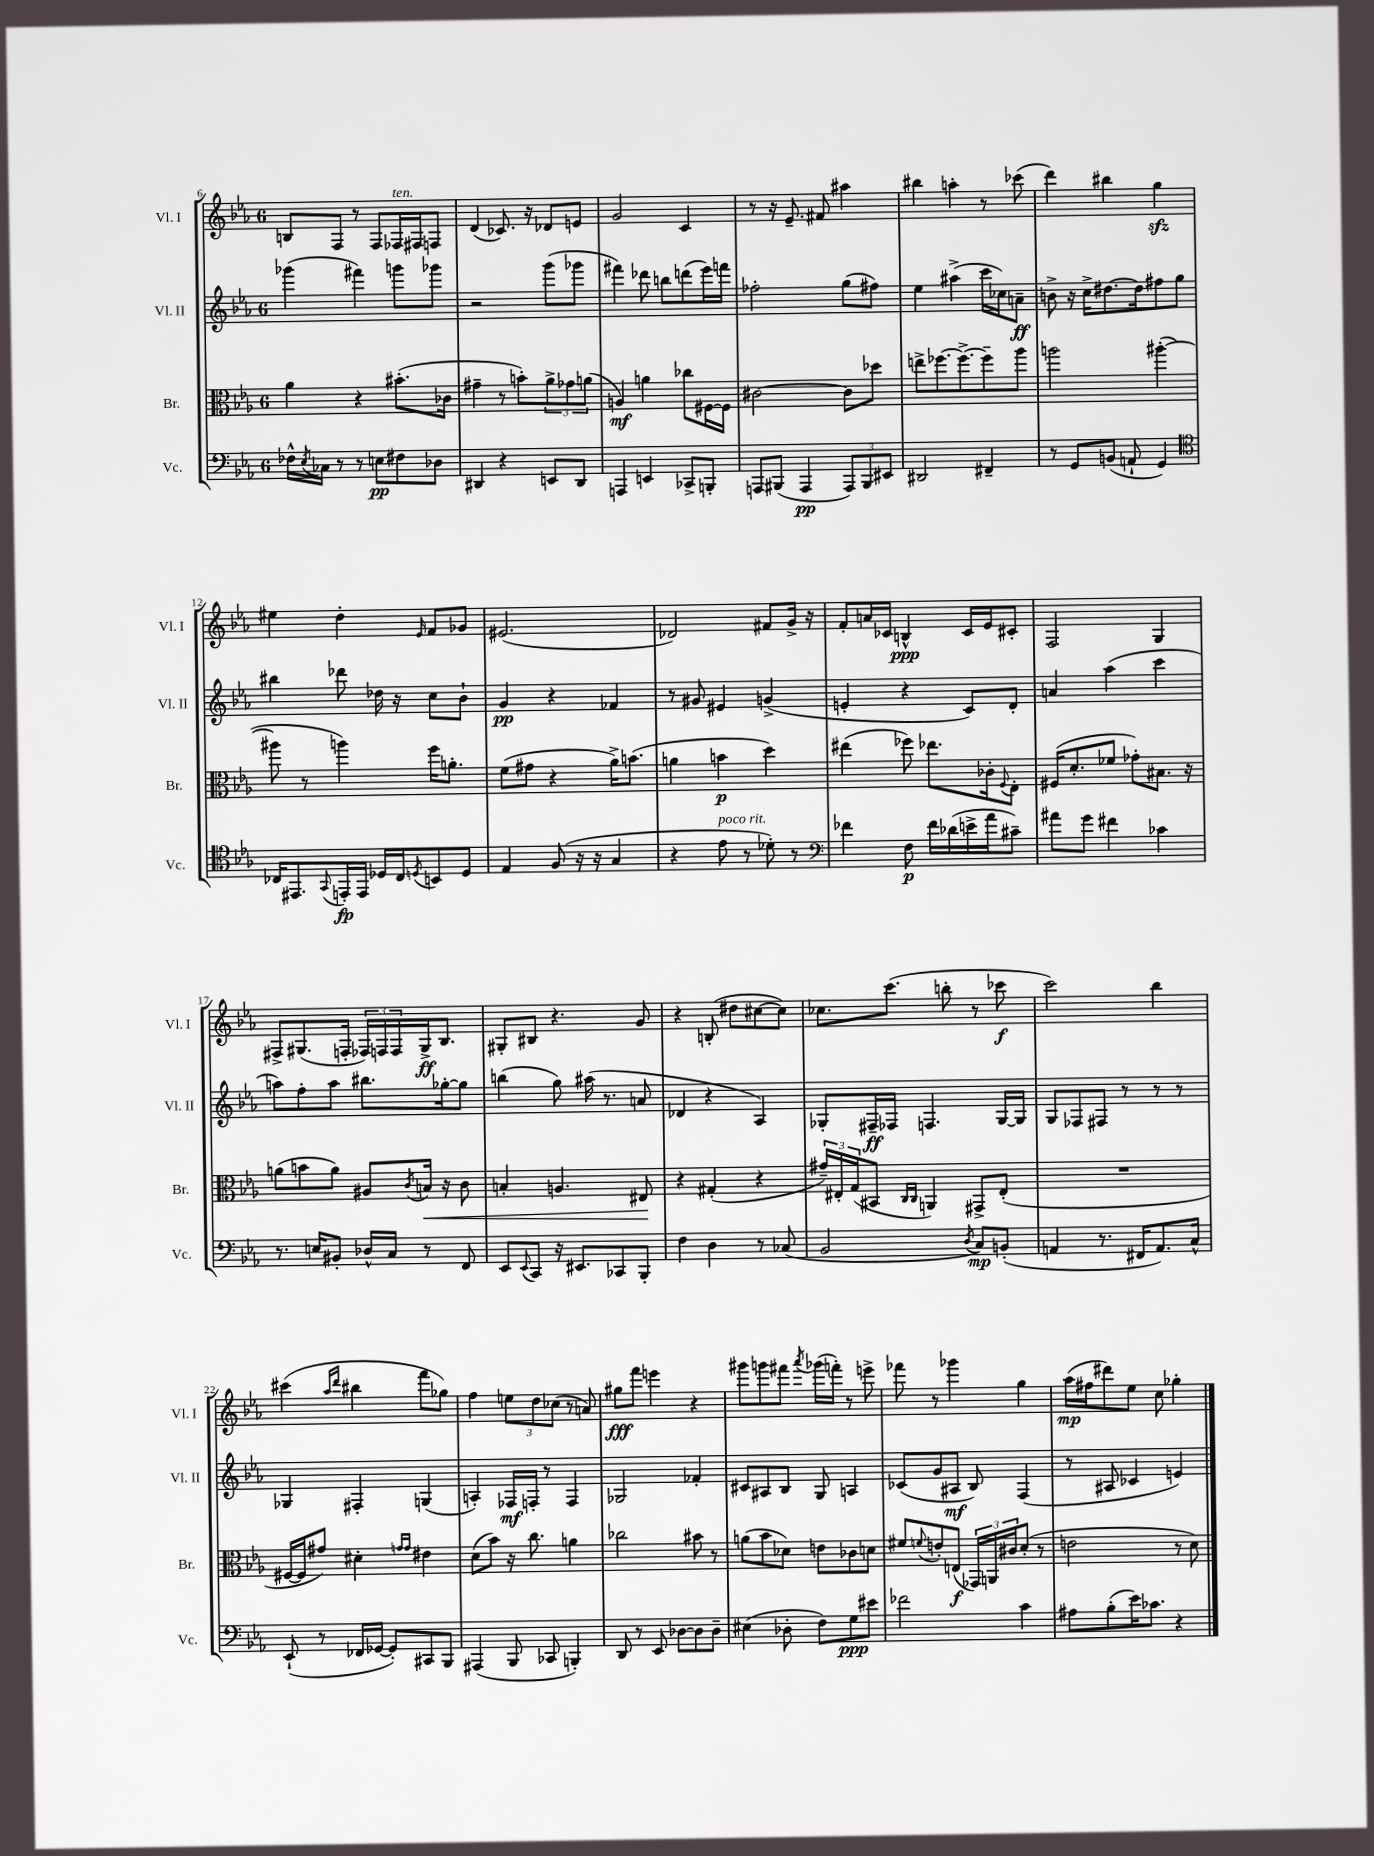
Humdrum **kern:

**kern	**dynam	**kern	**dynam	**kern	**dynam	**kern	**dynam
*part4	*part4	*part3	*part3	*part2	*part2	*part1	*part1
*staff4	*staff4	*staff3	*staff3	*staff2	*staff2	*staff1	*staff1
*I"Vc.	*	*I"Br.	*	*I"Vl. II	*	*I"Vl. I	*
*I'Vc.	*	*I'Br.	*	*I'Vl. II	*	*I'Vl. I	*
*clefF4	*	*clefC3	*	*clefG2	*	*clefG2	*
*k[b-e-a-]	*	*k[b-e-a-]	*	*k[b-e-a-]	*	*k[b-e-a-]	*
*M6/8	*	*M6/8	*	*M6/8	*	*M6/8	*
=6	=6	=6	=6	=6	=6	=6	=6
16F-X^^\LL	.	4a-\	.	(4ggg-X\	.	8Bn/L	.
8qE-/	.	.	.	.	.	.	.
16C-X\JJ	.	.	.	.	.	.	.
8r	.	.	.	.	.	8F/J	.
8r	.	4r	.	4fff#X\)	.	8r	.
8En\L	pp	.	.	.	.	8F/L	.
!	!	!	!	!	!	!LO:TX:a:i:t=ten.	!
8F#X\	.	(8.b#X'\L	.	8gggn\L	.	16F-X/L	.
.	.	.	.	.	.	16F#X/J	.
8D-X\J	.	.	.	8ggg-X\J	.	8Fn/J	.
.	.	16c-X\Jk	.	.	.	.	.
=7	=7	=7	=7	=7	=7	=7	=7
4DD#X/	.	4g#X~\	.	2r	.	(4d/	.
4r	.	8r	.	.	.	8.c-X/)	.
.	.	8bn'\L)	.	.	.	.	.
.	.	.	.	.	.	16r	.
8EEn/L	.	12a-^\	.	(8ggg\L	.	8d-X/L	.
.	.	12g-X\	.	.	.	.	.
8DD#/J	.	.	.	8ggg-X\J	.	8en/J	.
.	.	(12an\J	.	.	.	.	.
=8	=8	=8	=8	=8	=8	=8	=8
4AAAn/	.	4An/)	mf	4fff#X\)	.	2g/	.
4EEn/	.	4an\	.	8ddd-X\	.	.	.
.	.	.	.	8bbn\L	.	.	.
8CC-X^/L	.	8cc-X\L	.	(8dddn\	.	4c/	.
8BBBn'/J	.	[16F#X\L	.	16eee-\L)	.	.	.
.	.	16F#\JJ]	.	16fffn\JJ	.	.	.
=9	=9	=9	=9	=9	=9	=9	=9
8AAAn/L	.	[2c#X\	.	2ff-X'\	.	8r	.
(8BBB#X/J	.	.	.	.	.	16r	.
.	.	.	.	.	.	8.e-~/	.
4AAA/	pp	.	.	.	.	.	.
.	.	.	.	.	.	8f#X/	.
12AAA/L)	.	8c#\L]	.	(8gg\L	.	4aa#X\	.
12BBB#/	.	.	.	.	.	.	.
.	.	8dd-X\J	.	8ff#X\J)	.	.	.
12EE#X/J	.	.	.	.	.	.	.
=10	=10	=10	=10	=10	=10	=10	=10
2DD#X/	.	8een^\L	.	4ee-\	.	4bb#X\	.
.	.	[8.ff-X\	.	.	.	.	.
.	.	.	.	(4aa#X^\	.	4aan'\	.
.	.	8.ff-^\_	.	.	.	.	.
4FF#X~/	.	8ff-~\]	.	16ccc\LL	.	8r	.
.	.	.	.	16cc-X\J)	.	.	.
.	.	8aa-\J	.	8an~\J	ff	(8ccc-X\	.
=11	=11	=11	=11	=11	=11	=11	=11
8r	.	2aan\	.	8bn^\	.	4ddd\)	.
8GG/L	.	.	.	16r	.	.	.
.	.	.	.	16cc^\KL	.	.	.
(8BBn/J	.	.	.	[8.dd#X\	.	4bb#X\	.
8AAn`/	.	.	.	.	.	.	.
.	.	.	.	16dd#\k]	.	.	.
4GG/)	.	([4aa#X'\	.	8ff#X\	.	4ggzz\	.
.	.	.	.	8gg\J	.	.	.
!!LO:LB:g=z
=12	=12	=12	=12	=12	=12	=12	=12
*clefC4	*	*	*	*	*	*	*
16C-X/KL	.	8aa#X\]	.	4bb#X\	.	4ee#X\	.
8.EE#X/	.	.	.	.	.	.	.
.	.	8r	.	.	.	.	.
8qqGG/	.	.	.	.	.	.	.
16EEn'/L	fp	4aan\)	.	8ddd-X\	.	4dd'\	.
16EE/JJ	.	.	.	.	.	.	.
16D-X/LL	.	.	.	16dd-X\	.	.	.
16C-/J	.	.	.	16r	.	.	.
8qDn/	.	.	.	.	.	16qqe-/	.
8BBn/	.	16ff\KL	.	8cc\L	.	8f/L	.
.	.	8.an'\J	.	.	.	.	.
8D/J	.	.	.	8b-`\J	.	8g-X/J	.
=13	=13	=13	=13	=13	=13	=13	=13
4E-/	.	(8f\L	.	4g/	pp	(2.e#X/	.
.	.	8g#X\J	.	.	.	.	.
(8F/	.	4r	.	4r	.	.	.
16r	.	.	.	.	.	.	.
16r	.	.	.	.	.	.	.
4G/	.	16a-^\KL)	.	4f-X/	.	.	.
.	.	(8.bn\J	.	.	.	.	.
=14	=14	=14	=14	=14	=14	=14	=14
4r	.	4an\	.	8r	.	2d-X/)	.
.	.	.	.	8g#X/	.	.	.
!LO:TX:a:i:t=poco rit.	!	!	!	!	!	!	!
8e-\	.	4bn\	p	4e#X/	.	.	.
8r	.	.	.	.	.	.	.
8d-X'\)	.	4dd\)	.	(4gn^/	.	8f#X/L	.
8r	.	.	.	.	.	16g^/Jk	.
.	.	.	.	.	.	16r	.
=15	=15	=15	=15	=15	=15	=15	=15
*clefF4	*	*	*	*	*	*	*
4f-X\	.	(4ee#X\	.	4en'/	.	8f'/L	.
.	.	.	.	.	.	16an/L	.
.	.	.	.	.	.	16c-X/JJ	.
8F\	p	8ff-X\)	.	4r	.	4Bn^^/	ppp
16f-\LL	.	8.ee-X\L	.	.	.	.	.
(16d-X\	.	.	.	.	.	.	.
16en^\	.	.	.	8c/L)	.	16c-/LL	.
16a-\J	.	16c-X'\k	.	.	.	16e-/J	.
.	.	8qqF/	.	.	.	.	.
8c#X~\J)	.	8E-'\J	.	8d'/J	.	8c#X'/J	.
=16	=16	=16	=16	=16	=16	=16	=16
8a#X\L	.	(16F#X/KL	.	4an/	.	2F/	.
.	.	8.d'/	.	.	.	.	.
8g\J	.	.	.	.	.	.	.
4f#X\	.	8f-X/J	.	(4aa-\	.	.	.
.	.	8g-X'\L)	.	.	.	.	.
4c-X\	.	8.B#X\J	.	4ccc\	.	4G/	.
.	.	16r	.	.	.	.	.
!!LO:LB:g=z
=17	=17	=17	=17	=17	=17	=17	=17
8.r	.	(8an\L	.	8aan\L)	.	8F#X^/L	.
.	.	8bn\	.	8ff'\	.	(8.G#X/	.
16En/KL	.	.	.	.	.	.	.
8BB#X'/J	.	8a\J)	.	8aa\J	.	.	.
.	.	.	.	.	.	16Fn'/Jk	.
16D-X^^/LL	.	8A#X/L	.	8.bb#X\L	.	24F-X/LL)	.
.	.	.	.	.	.	24Fn/	.
16C/JJ	.	.	.	.	.	.	.
.	.	.	.	.	.	24F/	.
.	.	8qc/	.	.	.	.	.
!	!	!	!LO:HP:b	!	!	!	!
8r	.	16Bn/Jk	<	.	.	16G#^/J	ff
.	.	16r	.	[16gg-X'\k	.	8.B-/J	.
8FF/	.	8c\	.	8gg-\J]	.	.	.
=18	=18	=18	=18	=18	=18	=18	=18
8EE-/L	.	4Bn'/	.	(4bbn\	.	8G#X'/L	.
8qqEE-/	.	.	.	.	.	.	.
8CC/J	.	.	.	.	.	8B#X/J	.
16r	.	4.An/	.	8gg\)	.	4.r	.
8.EE#X/L	.	.	.	.	.	.	.
.	.	.	.	(16aa#X\	.	.	.
.	.	.	.	8.r	.	.	.
8CC-X/	.	.	.	.	.	.	.
8BBB-'/J	.	8E#X/	.	8an/	.	8g/	.
.	.	.	[	.	.	.	.
=19	=19	=19	=19	=19	=19	=19	=19
4F\	.	4r	.	4d-X/	.	4r	.
4D\	.	(4G#X'/	.	4r	.	(8Bn'/	.
.	.	.	.	.	.	8dd#X\L	.
8r	.	4r	.	4A-/)	.	[8cc#X\	.
(8C-X/	.	.	.	.	.	8cc#\J])	.
=20	=20	=20	=20	=20	=20	=20	=20
2BB-/	.	24g#X~/LL)	.	8G-X'/L	.	8.cc-X\L	.
.	.	24E#X'/	.	.	.	.	.
.	.	(24G/J	.	.	.	.	.
.	.	8BB#X/J	.	16F#X~/L	ff	.	.
.	.	.	.	16F-X/JJ	.	(8.ccc\J	.
.	.	16qqC/LL	.	.	.	.	.
.	.	16qqC/JJ	.	.	.	.	.
.	.	4AAn/)	.	4.Fn/	.	.	.
.	.	.	.	.	.	8bbn'\	.
8qD/	.	.	.	.	.	.	.
8C/L)	mp	8GG#X^/L	.	.	.	8r	.
(8BBn'/J	.	(8E#'/J	.	[16G-/LL	.	8ccc-X\	f
.	.	.	.	16G-/JJ]	.	.	.
=21	=21	=21	=21	=21	=21	=21	=21
4AAn/	.	2.r	.	8G/L	.	2ccc\)	.
.	.	.	.	8F-X/	.	.	.
8.r	.	.	.	8F#X/J	.	.	.
.	.	.	.	8r	.	.	.
16FF#X/KL	.	.	.	.	.	.	.
8.AA/)	.	.	.	8r	.	4bb-\	.
.	.	.	.	8r	.	.	.
16C^^/Jk	.	.	.	.	.	.	.
!!LO:LB:g=z
=22	=22	=22	=22	=22	=22	=22	=22
(8EE-`/	.	[16F#X/LL	.	4G-X/	.	(4ccc#X\	.
.	.	16F#/J]	.	.	.	.	.
8r	.	8g#X/J)	.	.	.	.	.
.	.	.	.	.	.	16qqaa-/LL	.
.	.	.	.	.	.	16qqddd/JJ	.
16FF-X/LL	.	4d#X'\	.	4F#X'/	.	4bb#X\	.
[16GG-X/JJ	.	.	.	.	.	.	.
8GG-'/L])	.	.	.	.	.	.	.
.	.	16qqgn/LL	.	.	.	.	.
.	.	16qqg/JJ	.	.	.	.	.
8CC#X/	.	4e#X\	.	(4Gn/	.	8fff\L	.
8BBB-/J	.	.	.	.	.	8gg-X\J)	.
=23	=23	=23	=23	=23	=23	=23	=23
(4AAA#X/	.	(8d\L	.	4An'/)	.	4ff\	.
.	.	8b-\J)	.	.	.	.	.
8BBB-/	.	16r	.	16F-X/LL	mf	12een\L	.
.	.	8.cc\	.	16Fn'/JJ	.	.	.
.	.	.	.	.	.	12dd\	.
8CC-X/	.	.	.	8r	.	.	.
.	.	.	.	.	.	(12cc-X\J	.
4BBBn'/)	.	4an\	.	4F/	.	8r	.
.	.	.	.	.	.	8an/)	.
=24	=24	=24	=24	=24	=24	=24	=24
8DD/	.	2cc-X\	.	2G-X/	.	8gg#X\L	fff
8r	.	.	.	.	.	8fff\J	.
8EE-/	.	.	.	.	.	4eeen\	.
[8D-X\L	.	.	.	.	.	.	.
8D-\]	.	8b#X\	.	4f-X'/	.	4r	.
8D-~\J	.	8r	.	.	.	.	.
=25	=25	=25	=25	=25	=25	=25	=25
(4E#X\	.	(8an\L	.	8c#X/L	.	8ggg#X\L	.
.	.	8b-\	.	8A#X/	.	8gggn\	.
8D-X'\	.	8d-X\J)	.	8B-/J	.	8fff#X\J	.
.	.	.	.	.	.	8qaaa-/	.
8F\L)	.	8en\L	.	8G/	.	(16ggg-X\LL	.
.	.	.	.	.	.	16fffn'\JJ)	.
8G\	ppp	8c-X\	.	4An/	.	8r	.
8e#X\J	.	8dn\J	.	.	.	8eeen^\	.
=26	=26	=26	=26	=26	=26	=26	=26
2f-X\	.	8f#X/L	.	(8c-X/L	.	8fff-X\	.
.	.	8qqfn/	.	.	.	.	.
.	.	8en'/	.	8g/	.	8r	.
.	.	(8En/J	f	8A#X/J	mf	4ggg-X\	.
.	.	24GG-X/LL)	.	8B-/)	.	.	.
.	.	24AAn/	.	.	.	.	.
.	.	24c#X/J	.	.	.	.	.
4c\	.	(8d'/J	.	(4F/	.	4gg\	.
.	.	8r	.	.	.	.	.
=27	=27	=27	=27	=27	=27	=27	=27
8A#X\L	.	2en\	.	8r	.	(16aa-\LL	mp
.	.	.	.	.	.	16ff#X\J	.
(8B-'\	.	.	.	8A#X/	.	8ddd#X\)	.
16e-\K)	.	.	.	4c-X/	.	8ee-\J	.
8.c-X\J	.	.	.	.	.	.	.
.	.	.	.	.	.	8cc\	.
4r	.	8r	.	4en/)	.	4gg-X'\	.
.	.	8d\)	.	.	.	.	.
==	==	==	==	==	==	==	==
*-	*-	*-	*-	*-	*-	*-	*-
